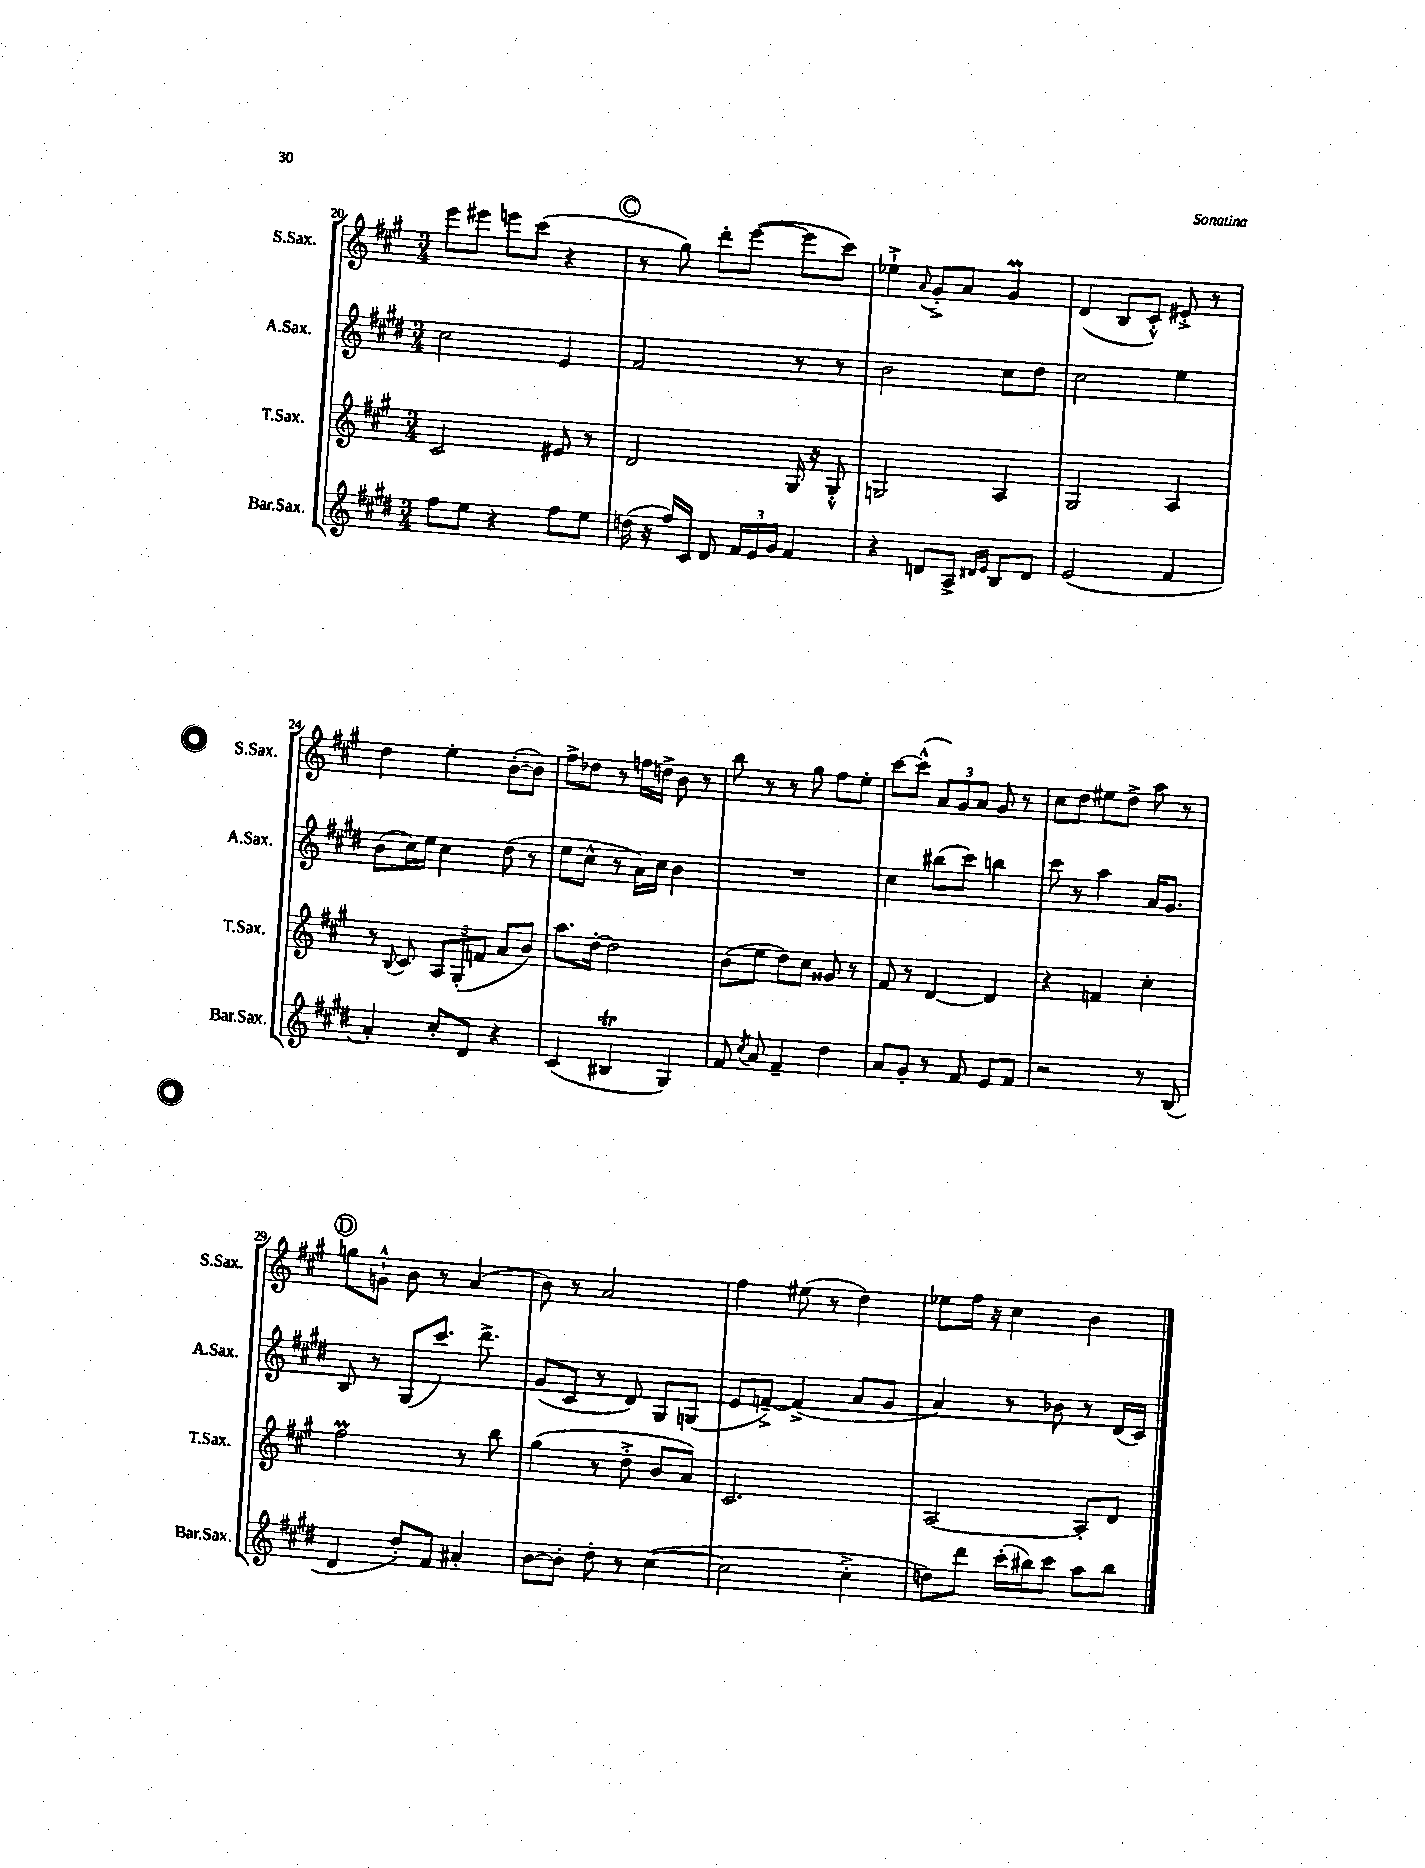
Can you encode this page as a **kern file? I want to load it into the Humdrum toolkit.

**kern	**kern	**kern	**kern
*part4	*part3	*part2	*part1
*staff4	*staff3	*staff2	*staff1
*I"Bar.Sax.	*I"T.Sax.	*I"A.Sax.	*I"S.Sax.
*I'Bar.Sax.	*I'T.Sax.	*I'A.Sax.	*I'S.Sax.
*clefG2	*clefG2	*clefG2	*clefG2
*k[f#c#g#d#]	*k[f#c#g#]	*k[f#c#g#d#]	*k[f#c#g#]
*M3/4	*M3/4	*M3/4	*M3/4
=20	=20	=20	=20
8ff#\L	2c#/	2cc#\	8eee\L
8ee\J	.	.	8eee#X\J
4r	.	.	8eeen\L
.	.	.	(8ccc#\J
8ff#\L	8e#X/	4e/	4r
8ee\J	8r	.	.
!!LO:REH:place=s1:t=C
=21	=21	=21	=21
(16ddn\	2d/	2f#/	8r
16r	.	.	.
16ff#/LL)	.	.	8gg#\)
16c#/JJ	.	.	.
8d#/	.	.	8ddd'\L
24f#/LL	.	.	([8eee\J
24e/	.	.	.
24g#/JJ	.	.	.
4f#/	16G#/	8r	8eee\L]
.	16r	.	.
.	8G#'^^/	8r	8ccc#\J)
=22	=22	=22	=22
4r	2Gn/	2b\	4ee-X`^\
.	.	.	8qqa/
8dn/L	.	.	8g#'^/L
8A^/J	.	.	8a/J
16qqd#X/LL	.	.	.
16qqe/JJ	.	.	.
8B/L	4A/	8cc#\L	4g#m/
8d#/J	.	8dd#\J	.
=23	=23	=23	=23
(2e/	2G#/	2cc#\	(4d/
.	.	.	8B/L
.	.	.	8c#'^^/J)
4f#/	4A/	4ee\	8e#X'^/
.	.	.	8r
!!LO:LB:g=z
=24	=24	=24	=24
4a'/)	8r	(8b\L	4dd\
.	8qqB/	.	.
.	8c#/	16cc#\L)	.
.	.	16ee\JJ	.
8cc#'/L	12A/L	4cc#\	4ee'\
.	(12G#'/	.	.
8d#/J	.	.	.
.	12fn/J	.	.
4r	8a/L	(8dd#\	([8b'\L
.	8b/J)	8r	8b\J])
=25	=25	=25	=25
(4c#/	8.aa\L	8ee\L	8ff#^\L
.	.	8cc#^^\J	8dd-X\J
.	[16dd'\Jk	.	.
4B#Xt/	2dd\]	8r	8r
.	.	16a\LL)	16ffn\LL
.	.	16cc#\JJ	16ddn^\JJ
4G#/)	.	4b\	8b\
.	.	.	8r
=26	=26	=26	=26
8f#/	(8b\L	2.r	8bb\
8qcc#/	.	.	.
8a/	8ee\J	.	8r
4f#~/	8dd\L)	.	8r
.	8cc#\J	.	8gg#\
4dd#\	8g##X/	.	8ff#\L
.	8r	.	8ee'\J
=27	=27	=27	=27
8a/L	8f#/	4cc#\	[8ccc#\L
8g#'/J	8r	.	(8ccc#^^\J]
8r	[4d/	(8bb#X\L	12a/L)
.	.	.	12g#/
8f#/	.	8ccc#\J)	.
.	.	.	12a/J
8e/L	4d/]	4bbn\	8g#/
8f#/J	.	.	8r
=28	=28	=28	=28
2r	4r	8ccc#\	8cc#\L
.	.	8r	8dd\J
.	4fn/	4aa\	8ee#X\L
.	.	.	8dd^\J
8r	4cc#'\	16a/KL	8aa\
.	.	8.g#/J	.
(8B/	.	.	8r
!!LO:LB:g=z
!!LO:REH:place=s1:t=D
=29	=29	=29	=29
4d#/	2ff#M\	8B/	8ggn\L
.	.	8r	8gn`^^\J
8dd#'/L)	.	(8G#/L	8b\
8f#/J	.	8.ccc#/J)	8r
4a#X'/	8r	.	(4a/
.	.	8.ddd#^\	.
.	8bb\	.	.
=30	=30	=30	=30
[8b\L	(4gg#\	(8g#/L	8b\)
8b'\J]	.	8c#/J	8r
8dd#'\	8r	8r	2a/
8r	8dd'^\	8d#/)	.
([4cc#\	8b/L	8G#/L	.
.	8a/J)	(8Gn/J	.
=31	=31	=31	=31
2cc#\]	2.c#/	8e/L	4ff#\
.	.	[8fn~^/J)	.
.	.	(4f^/]	(8ee#X\
.	.	.	8r
4cc#'^\	.	8a/L	4dd\)
.	.	8g#/J	.
=32	=32	=32	=32
8ddn\L)	[2A/	4a/)	8ee-X\L
8ddd#\J	.	.	16ff#\Jk
.	.	.	16r
(16ccc#'\LL	.	8r	4cc#\
16bb#X\J)	.	.	.
8ccc#\J	.	8b-X\	.
8aa\L	8A'/L]	8r	4b\
8bb#\J	8d/J	(16d#/LL	.
.	.	16c#/JJ)	.
==	==	==	==
*-	*-	*-	*-
